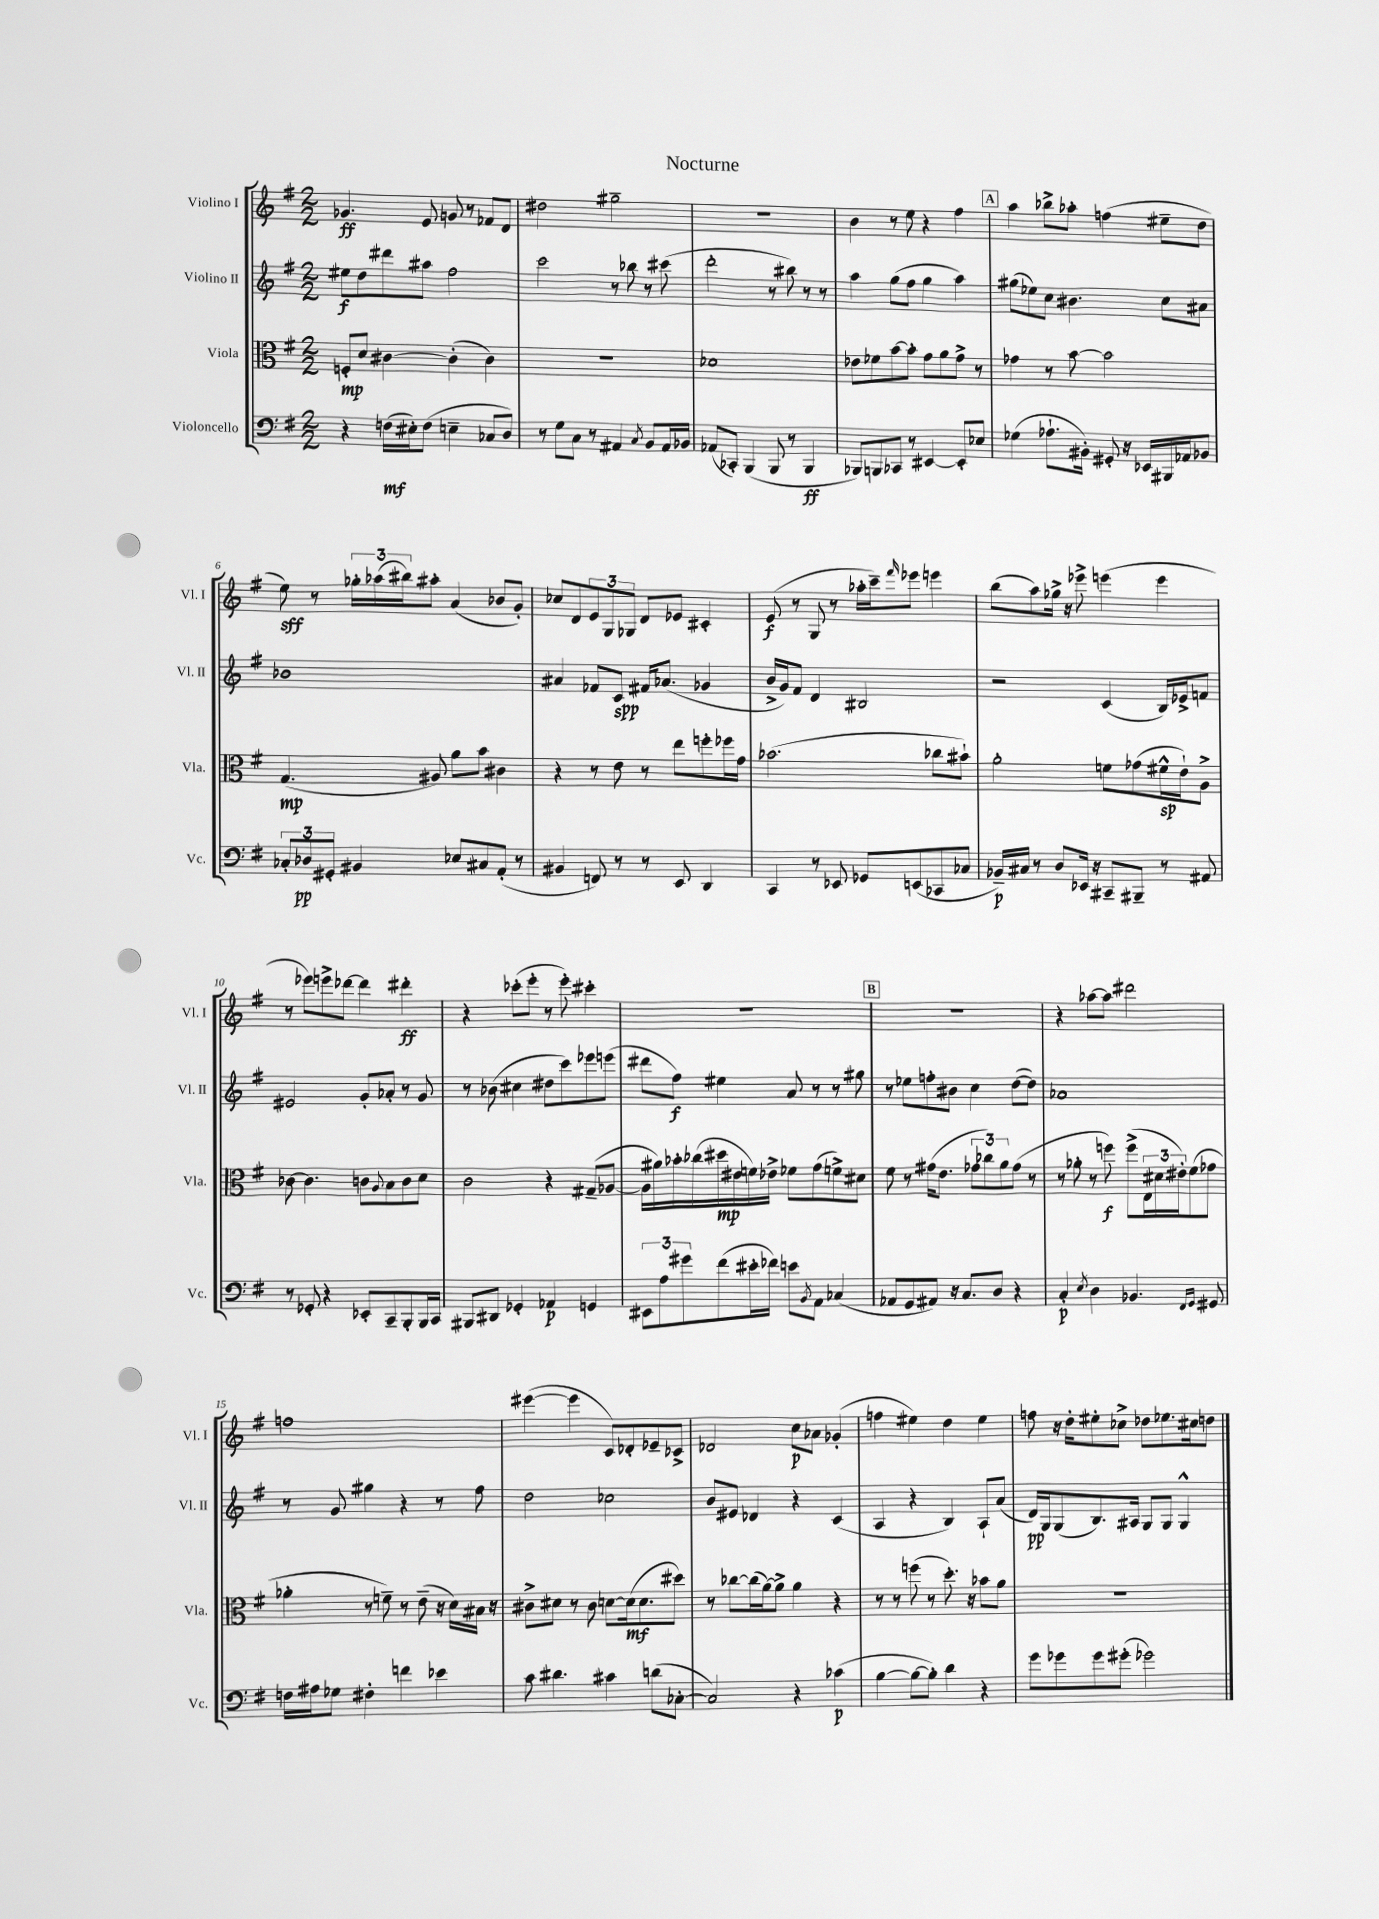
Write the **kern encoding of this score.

**kern	**kern	**kern	**kern
*staff4	*staff3	*staff2	*staff1
*clefF4	*clefC3	*clefG2	*clefG2
*k[f#]	*k[f#]	*k[f#]	*k[f#]
*M2/2	*M2/2	*M2/2	*M2/2
4r	8F'/L	8ee#\L	4.g-/
.	8d/J	8dd\	.
(16F\LL	[4c#\	8ddd#\	.
16E#'\J)	.	.	.
(8F\J	.	8aa#\J	8e/
4E~\	(4c#'\]	2ff#\	8g/
.	.	.	8r
8C-/L	4c#\)	.	8f-/L
8D/J)	.	.	8d/J
=	=	=	=
8r	1r	2ccc\	2dd#\
8G\L	.	.	.
8C\J	.	.	.
8r	.	.	.
4AA#/	.	8r	2gg#~\
.	.	8bb-\	.
8qC/	.	.	.
8BB/L	.	8r	.
16AA#/L	.	(8ccc#\	.
16BB-/JJ	.	.	.
=	=	=	=
(8AA-/L	1d-	2ddd'\	1r
8CC-'/J)	.	.	.
(4BBB/	.	.	.
8BBB/	.	8r	.
8r	.	8bb#\)	.
4BBB/	.	8r	.
.	.	8r	.
=	=	=	=
8BBB-/L)	8e-\L	4aa\	4b\
8BBB/	8f-\	.	.
8CC-/J	[8b\	(8gg\L	8r
8r	8b'\]J	8ff#\J	8ee\
[4EE#/	8g\L	4gg\	4r
.	8a\	.	.
8EE#'/]L	8g^\J	4aa\)	4ff#\
8E-/J	8r	.	.
=	=	=	=
(4G-\	4g-\	(8gg#\L	4aa\
.	.	8ee-\)	.
8.A-`\L	8r	8cc\J	8bb-^\L
.	[8b\	4.b#\	8aa-'\J
16BB#'\Jk)	.	.	.
8GG#'/	2b\]	.	(4ff\
16r	.	.	.
16EE-/LL	.	.	.
16BBB#/	.	8cc\L	8ee#~\L
16AA-/J	.	.	.
8BB-/J	.	8a#\J	8dd\J
=	=	=	=
12C-'/L	(4.G/	1b-	8ee\)
12D-/	.	.	.
.	.	.	8r
12GG#'/J	.	.	.
4BB#/	.	.	24gg-'\LL
.	.	.	(24aa-\
.	.	.	24bb#\J)
.	8A#/)	.	8aa#'\J
8E-/L	8a\L	.	(4a/
8C#/	8b\J	.	.
(8AA'/J	4c#\	.	8b-/L
8r	.	.	8g'/J)
=	=	=	=
4BB#/	4r	4a#/	8cc-/L
.	.	.	8d/
8FF/)	8r	8f-/L	12e/
.	.	.	12G/
8r	8e\	8c/J	.
.	.	.	12G-/J
8r	8r	16f#/LK	8d/L
.	.	(8.a-/J	.
8EE/	8ee\L	.	8e-/J
4DD/	8ff'\	4g-/	4c#'/
.	16ff-\L	.	.
.	16g\JJ	.	.
=	=	=	=
4CC/	(2.b-\	16b^/LL	(8e/
.	.	16g/J)	.
.	.	8f#/J	8r
8r	.	4d/	8G/
8EE-/	.	.	8r
8GG-/L	.	2B#/	16aa-'\LL
.	.	.	16ccc~\J)
.	.	.	16qqfff#/
(8EE/	.	.	8eee-\J
8CC-/	8cc-\L	.	4eee\
8C-/J	8b#`\J)	.	.
=	=	=	=
16BB-~/LL)	2a'\	2r	(8bb\L
16C#/JJ	.	.	.
8r	.	.	8aa\)
8D/L	.	.	16gg-^\Jk
.	.	.	16r
16EE-/Jk	.	.	8eee-^\
16r	.	.	.
8CC#~/L	8f\L	(4c/	(4eee\
8BBB#~/J	(8g-\	.	.
8r	16f#^^\L	16B/LL)	4eee\
.	16e`\J)	16e-^/J	.
8AA#/	8A^\J	8f/J	.
=	=	=	=
8r	[8c-\	2e#/	8r
8GG-'/	4.c-\]	.	8eee-\L)
4r	.	.	8eee^\
.	.	.	[8ddd-\J
8EE-'/L	8c\L	8g'/L	4ddd-\]
.	8qqA/	.	.
8CC~/	8B\	8a-'/J	.
8BBB'/	8c\	8r	4ddd#'\
16BBB/L	8d\J	8g/	.
16CC/JJ	.	.	.
=	=	=	=
8BBB#/L	2c\	8r	4r
8DD#/J	.	(8b-\	.
4GG-'/	.	4cc#\	(8ccc-'\L
.	.	.	8eee'\J
4AA-/	4r	8dd#\L	8r
.	.	8ccc\)	8eee'\)
4GG/	(8G#~/L	8eee-\	4ccc#'\
.	[8A-/J	(8eee\J	.
=	=	=	=
12EE#\L	16A-\]LL	8ddd#\L	1r
.	16a#\)	.	.
12A\	.	.	.
.	16b-'\	8ff#\J)	.
12g#\	.	.	.
.	(16cc-\	.	.
(8f#\	16dd#\	4ee#\	.
.	16e#\	.	.
16e#'\L	16f\)	.	.
16f-\JJ)	16e-^\JJ	.	.
8e\L	8f-\L	8a/	.
8qBB/	.	.	.
8AA\J	(8g\	8r	.
(4C-/	8f^\)	8r	.
.	8d#\J	8gg#\	.
=	=	=	=
8AA-/L	8f#\	8r	1r
8GG/	8r	8ee-\L	.
8AA#/J)	(16g#\LK	8ff'\	.
.	8.e\J	.	.
16r	.	8b#\J	.
8.C/L	.	.	.
.	12g-\L	4cc\	.
.	12cc-\)	.	.
8D/J	.	.	.
.	12a\	.	.
4r	(8g-\J	([8dd\L	.
.	8r	8dd\]J)	.
=	=	=	=
4C'/	8r	1a-	4r
.	8a-'\	.	.
8qE/	.	.	.
4D\	8r	.	[8aa-\L
.	8ff\)	.	8aa-\]J
4.BB-/	(8ff^\L	.	2ddd#\
.	24E\L	.	.
.	24d#\	.	.
.	24e#'\J)	.	.
.	(8f#\	.	.
16qqFF#/LL	.	.	.
16qqGG/JJ	.	.	.
8GG#/	8g-\J	.	.
=	=	=	=
16F\LL	4a-'\	8r	1ff
16A#\J	.	.	.
8G-\J	.	8g/	.
4F#'\	8r	4gg#\	.
.	8f~\)	.	.
4f\	8r	4r	.
.	(8e~\	.	.
4e-\	16r	8r	.
.	16d\LL)	.	.
.	16B#\JJ	8ff#\	.
.	16r	.	.
=	=	=	=
8c\	8c#^\L	2dd\	([4eee#\
4.d#\	8d#\J	.	.
.	8r	.	4eee#\]
.	8c#\	.	.
4c#\	[8d\L	2cc-\	8c/L)
.	(16d\]k	.	8d-'/
.	8.d\	.	.
(8d\L	.	.	8e-~/
[8C-'\J	8dd#\J)	.	8c-^/J
=	=	=	=
2C-/])	8r	8b/L	2d-/
.	[8cc-\L	8e#/J	.
.	(16cc-\]L	4d-/	.
.	[16a\J)	.	.
.	8a^\]J	.	.
4r	4a\	4r	8cc\L
.	.	.	8a-\J
(4c-\	4r	(4c/	(4g-'/
=	=	=	=
[4B\	8r	4A/	4ff\
.	8r	.	.
8B\_L	(8ff\	4r	4ee#\)
8B'\]J)	8r	.	.
4d\	8.dd'\)	4B/)	4dd\
.	16r	.	.
4r	8b-\L	8A`/L	4ee#\
.	8a\J	(8a/J	.
=	=	=	=
8g\L	1r	16d/LL)	8ff\
.	.	16G/J	.
8g-\	.	(8G/	16r
.	.	.	16dd'\LK
8g-\	.	8.B/)	8ee#'\
(8g#'\J	.	.	8cc-^\J
.	.	16A#/Jk	.
2g-\)	.	8G/L	8dd-\L
.	.	8G/J	8.ee-\
.	.	4G^^/	.
.	.	.	16cc#\k
.	.	.	8dd\J
==	==	==	==
*-	*-	*-	*-
